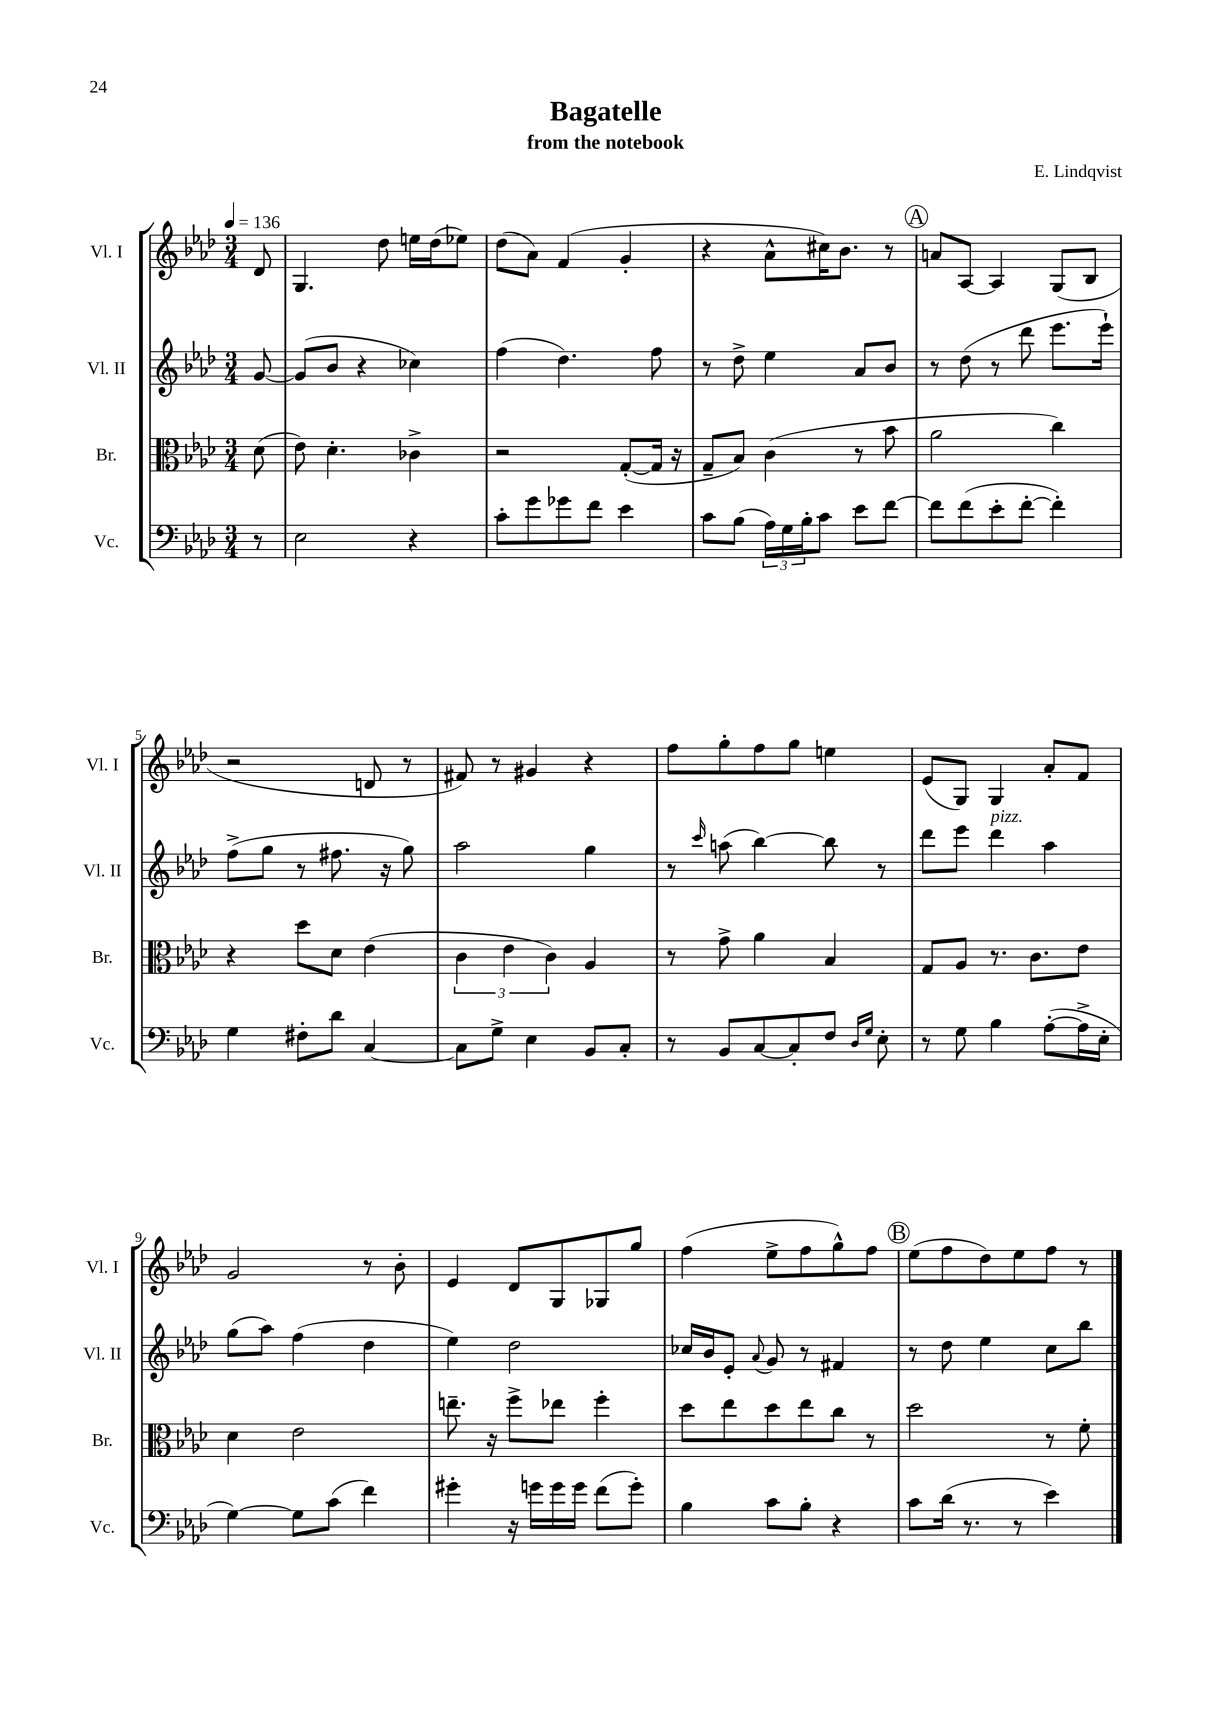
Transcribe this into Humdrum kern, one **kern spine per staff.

**kern	**kern	**kern	**kern
*part4	*part3	*part2	*part1
*staff4	*staff3	*staff2	*staff1
*I"Vc.	*I"Br.	*I"Vl. II	*I"Vl. I
*I'Vc.	*I'Br.	*I'Vl. II	*I'Vl. I
*clefF4	*clefC3	*clefG2	*clefG2
*k[b-e-a-d-]	*k[b-e-a-d-]	*k[b-e-a-d-]	*k[b-e-a-d-]
*M3/4	*M3/4	*M3/4	*M3/4
*MM136	*MM136	*MM136	*MM136
=	=	=	=
8r	(8d-\	[8g/	8d-/
=1	=1	=1	=1
2E-\	8e-\)	(8g/L]	4.G/
.	4.d-'\	8b-/J	.
.	.	4r	.
.	.	.	8dd-\
4r	4c-X^\	4cc-X\)	16een\LL
.	.	.	(16dd-\J
.	.	.	8ee-X\J)
=2	=2	=2	=2
8c'\L	2r	(4ff\	(8dd-\L
8g\	.	.	8a-\J)
8g-X\	.	4.dd-\)	(4f/
8f\J	.	.	.
4e-\	([8G'/L	.	4g'/
.	16G/Jk]	8ff\	.
.	16r	.	.
=3	=3	=3	=3
8c\L	8G~/L	8r	4r
(8B-\J	8B-/J)	8dd-^\	.
24A-\LL)	(4c\	4ee-\	8a-^^\L
24G\	.	.	.
24B-'\J	.	.	.
8c\J	.	.	16cc#X\K)
.	.	.	8.b-\J
8e-\L	8r	8a-/L	.
[8f\J	8b-\	8b-/J	8r
!!LO:REH:place=s1:t=A
=4	=4	=4	=4
8f\L]	2a-\	8r	8an/L
(8f\	.	(8dd-\	[8A-/J
8e-'\	.	8r	4A-/]
[8f'\J	.	8ddd-\	.
4f'\])	4cc\)	8.eee-\L	(8G/L
.	.	.	8B-/J
.	.	16eee-`\Jk)	.
!!LO:LB:g=z
=5	=5	=5	=5
4G\	4r	(8ff^\L	2r
.	.	8gg\J	.
8F#X'\L	8dd-\L	8r	.
8d-\J	8d-\J	8.ff#X\	.
[4C/	(4e-\	.	8dn/
.	.	16r	.
.	.	8gg\)	8r
=6	=6	=6	=6
8C\L]	6c\	2aa-\	8f#X/)
8G^\J	.	.	8r
.	6e-\	.	.
4E-\	.	.	4g#X/
.	6c\)	.	.
8BB-/L	4A-/	4gg\	4r
8C'/J	.	.	.
=7	=7	=7	=7
8r	8r	8r	8ff\L
.	.	16qqccc/	.
8BB-/L	8g^\	(8aan\	8gg'\
[8C/	4a-\	[4bb-\)	8ff\
8C'/]	.	.	8gg\J
8F/J	4B-/	8bb-\]	4een\
16qqD-/LL	.	.	.
16qqG/JJ	.	.	.
8E-'\	.	8r	.
=8	=8	=8	=8
8r	8G/L	8ddd-\L	(8e-/L
8G\	8A-/J	8eee-\J	8G/J)
!	!	!LO:TX:a:i:t=pizz.	!
4B-\	8.r	4ddd-\	4G/
.	8.c\L	.	.
([8A-'\L	.	4aa-\	8a-'/L
16A-^\L]	8e-\J	.	8f/J
16E-'\JJ	.	.	.
!!LO:LB:g=z
=9	=9	=9	=9
[4G\)	4d-\	(8gg\L	2g/
.	.	8aa-\J)	.
8G\L]	2e-\	(4ff\	.
(8c\J	.	.	.
4f\)	.	4dd-\	8r
.	.	.	8b-'\
=10	=10	=10	=10
4g#X'\	8.een~\	4ee-\)	4e-/
.	16r	.	.
16r	8ff^\L	2dd-\	8d-/L
16gn\LL	.	.	.
16g\	8ee-X\J	.	8G/
16g\JJ	.	.	.
(8f\L	4ff'\	.	8G-X/
8g'\J)	.	.	8gg/J
=11	=11	=11	=11
4B-\	8dd-\L	16cc-X/LL	(4ff\
.	.	16b-/J	.
.	8ee-\	8e-'/J	.
.	.	8qqa-/	.
8c\L	8dd-\	8g/	8ee-^\L
8B-'\J	8ee-\	8r	8ff\
4r	8cc\J	4f#X/	8gg^^\)
.	8r	.	8ff\J
!!LO:REH:place=s1:t=B
=12	=12	=12	=12
8c\L	2dd-\	8r	(8ee-\L
(16d-\Jk	.	8dd-\	8ff\
8.r	.	.	.
.	.	4ee-\	8dd-\)
8r	.	.	8ee-\
4e-\)	8r	8cc\L	8ff\J
.	8f'\	8bb-\J	8r
==	==	==	==
*-	*-	*-	*-
